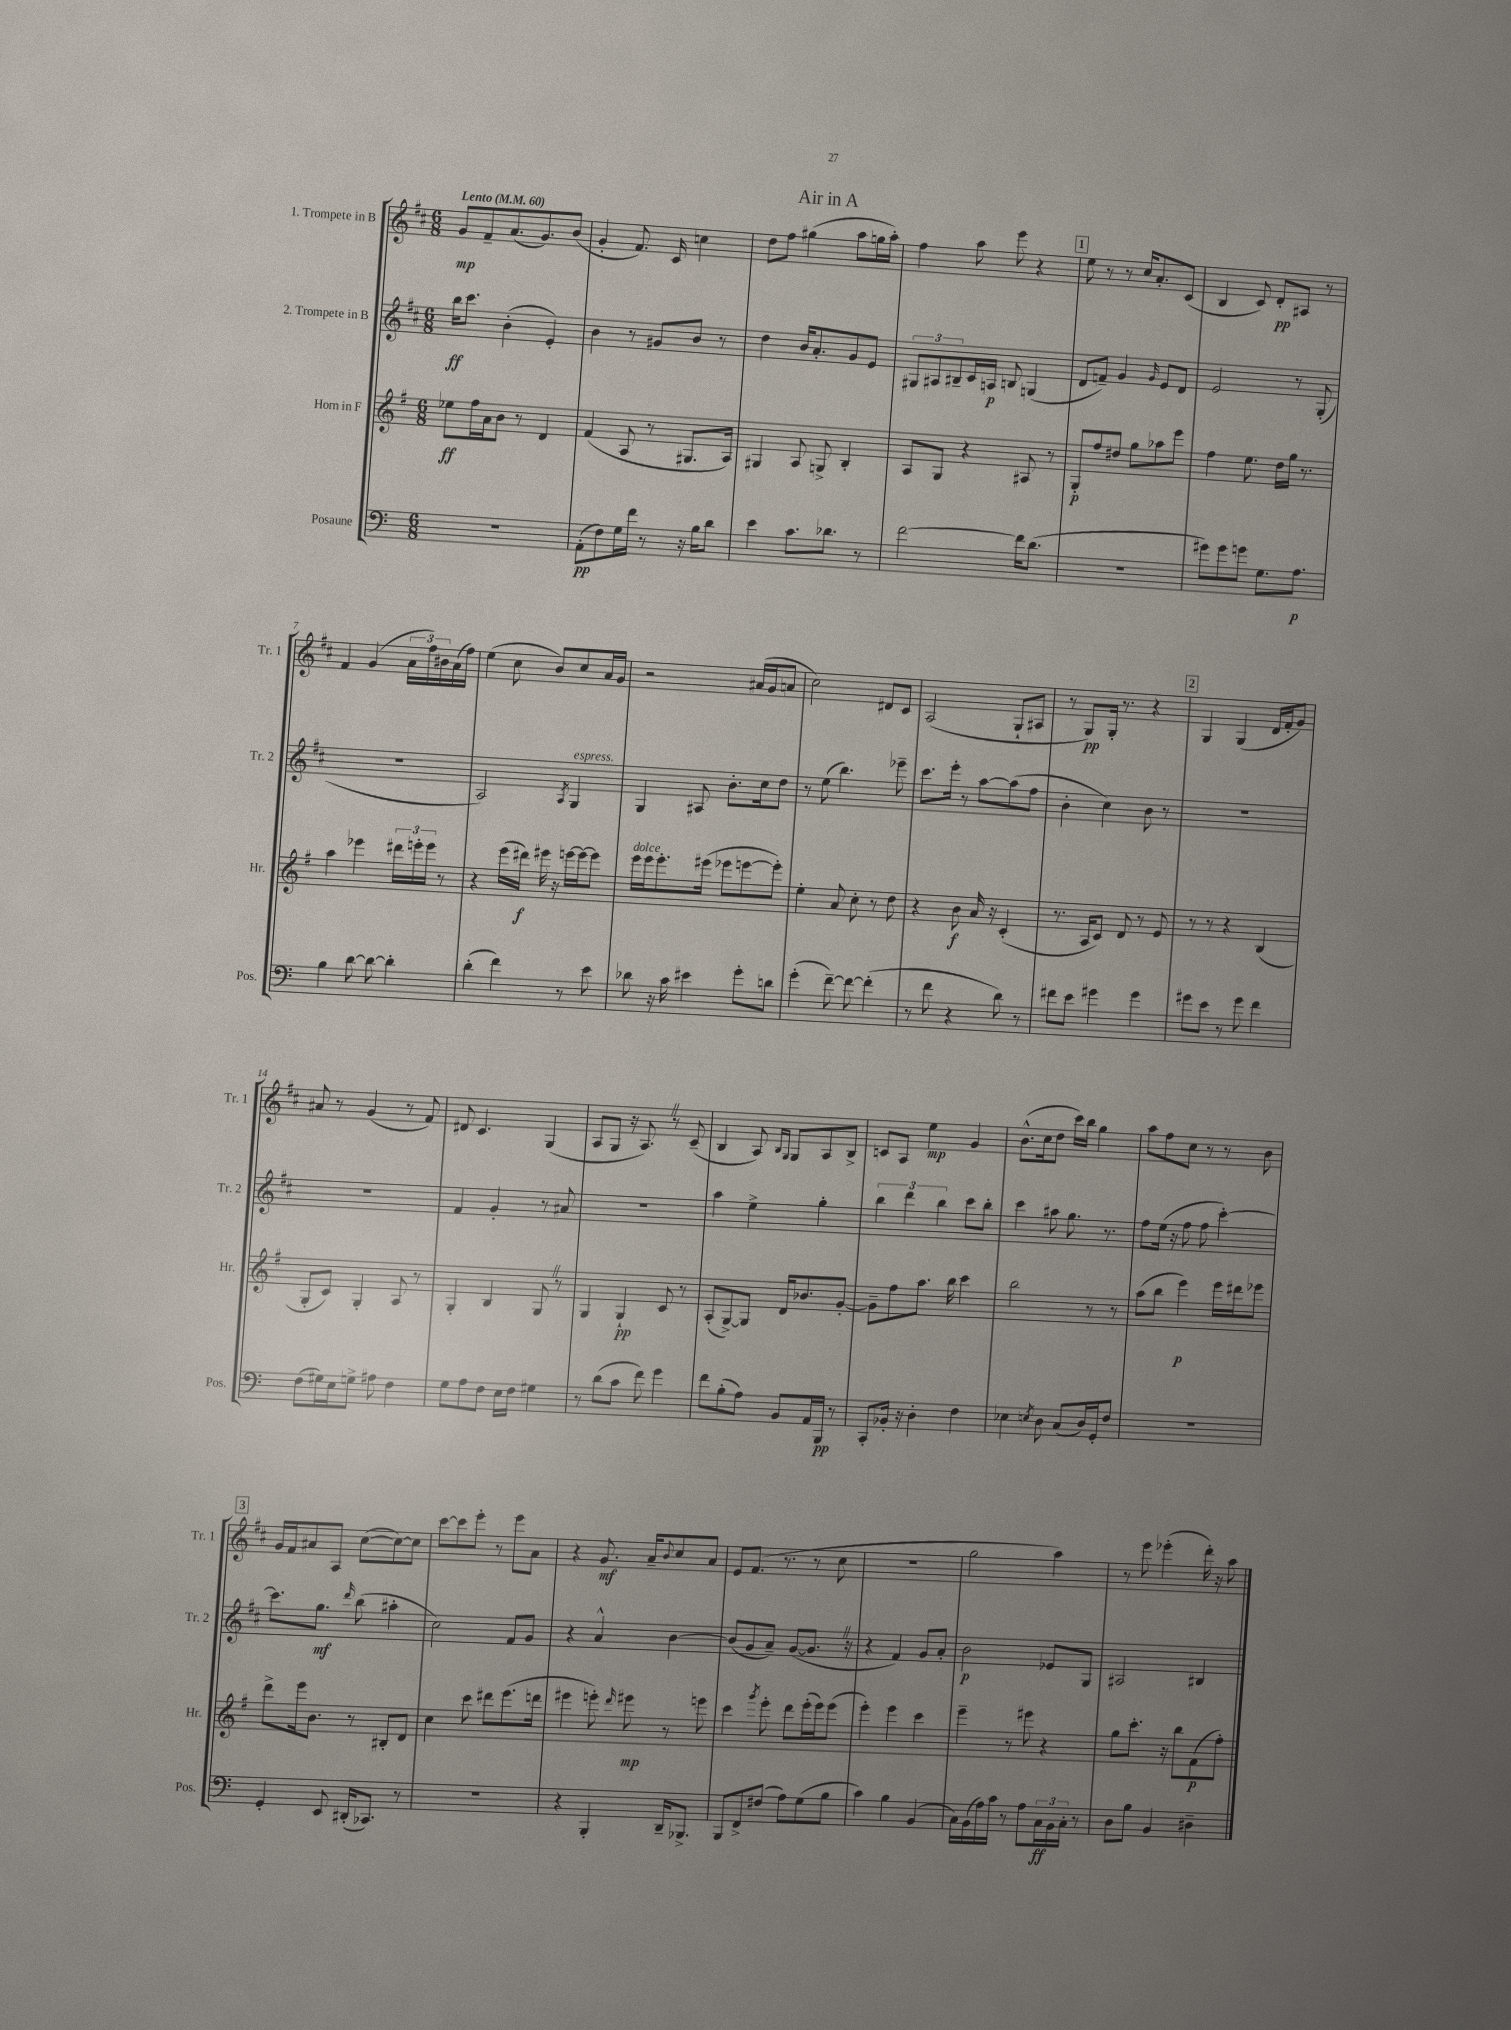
\header { title = "Air in A" }
<<
\new StaffGroup <<
\new Staff = "s0" \with { instrumentName = "1. Trompete in B" shortInstrumentName = "Tr. 1" } {
    \clef treble \key d \major \numericTimeSignature \time 6/8 \tempo "Lento" 4 = 60
    g'8\mp fis'8-- a'8.( g'8.) b'8( |
    g'4-. fis'8.) cis'16 c''4 |
    d''8 fis''8 gis''4( a''8 g''16 a''16-.) |
    fis''4 a''8 e'''8 r4 |
    \mark \markup { \box "1" } e''8 r8 r8 cis''16 a'8.-. cis'8( |
    b4 cis'8) d'8-.\pp ais8 r8 |
    fis'4 g'4( \tuplet 3/2 { a'16 fis''16) bis'16 } a'16( fis''16) |
    e''4( cis''8 b'8) cis''8 a'16 g'16 |
    r2 ais'16( g'16 a'8 |
    cis''2) dis'8 cis'8 |
    a2( g8-! ais8 |
    r8 g8\pp) g16-. r8. r4 |
    \mark \markup { \box "2" } g4 g4( d'16 fis'16-. g'8) |
    ais'8 r8 g'4( r8 fis'8) |
    dis'8 cis'4. g4( |
    a8 g8 r16 a8.) \once \override BreathingSign.text = \markup { \musicglyph "scripts.caesura.straight" } \breathe r8 cis'8--( |
    b4 a8) \grace { b16 g16 } g8 a8 b8-> |
    c'8 a8 e''4\mp g'4 |
    b'8.-^( cis''16 d''8 cis'''16) b''16 g''4 |
    a''8 fis''8 cis''8 r8 r8 b'8 |
    \mark \markup { \box "3" } g'16 fis'16 ais'8 a8 cis''8~( cis''8~) cis''8 |
    cis'''8~ cis'''8 e'''8-. r8 e'''8 a'8 |
    r4 g'8.\mf a'16-- \appoggiatura { b'8 } cis''8 a'8 |
    e'8 fis'8.( r8. r8 cis''8 |
    R2. |
    g''2 a''4) |
    r8 e'''8 ees'''4-.( d'''16-.) r16 a''8 \bar "|." |
}
\new Staff = "s1" \with { instrumentName = "2. Trompete in B" shortInstrumentName = "Tr. 2" } {
    \clef treble \key d \major \numericTimeSignature \time 6/8
    b''16\ff cis'''8. b'4-.( e'4-.) |
    b'4 r8 gis'8 b'8 r8 |
    d''4 b'16 a'8.-. g'8 e'8 |
    \tuplet 3/2 { gis8 ais8 bis8-- } cis'16 a16\p b8 g4( |
    \mark \markup { \box "1" } d'8 f'8--) g'4 \grace { g'16 } e'8 d'8 |
    e'2 r8 g8-.( |
    R2. |
    a2) \acciaccatura { a8 } g4^\markup { \italic "espress." } |
    g4 ais8 b'8.-. cis''16 d''8 |
    r8 e''8( b''4.) ees'''8-- |
    cis'''8. e'''16-. r8 a''8~ a''8( fis''8 |
    b'4-. cis''4) b'8 r8 |
    \mark \markup { \box "2" } R2. |
    R2. |
    fis'4 g'4-. r8 ais'8 |
    R2. |
    a''4 e''4-> g''4-. |
    \tuplet 3/2 { b''4 d'''4 b''4 } cis'''8 b''8-. |
    cis'''4 ais''8 g''8. r8. |
    fis''8 e''16( r16 fis''8 fis''8 cis'''4~-.) |
    \mark \markup { \box "3" } cis'''8. g''8.\mf \grace { d'''16 } b''8( ais''4-. |
    cis''2) fis'8 g'8 |
    r4 a'4-^ b'4~ |
    b'8( g'8 a'8--) g'8~( g'8. \once \override BreathingSign.text = \markup { \musicglyph "scripts.caesura.straight" } \breathe r16 |
    r4 fis'4) g'8 a'8-. |
    b'2\p ees'8 g8 |
    ais2 bis4 \bar "|." |
}
\new Staff = "s2" \with { instrumentName = "Horn in F" shortInstrumentName = "Hr." } {
    \clef treble \key g \major \numericTimeSignature \time 6/8
    ees''8\ff fis''16 a'16 b'8 r8 d'4 |
    fis'4( a8 r8 gis8. a16) |
    gis4 a8 g8-> b4-. |
    a8 g8 r4 ais8 r8 |
    \mark \markup { \box "1" } g8-.\p fis''8 dis''8 g''8 aes''8 e'''8 |
    fis''4 e''8. d''16 g''16 r8. |
    a''4 ees'''4 \tuplet 3/2 { dis'''16 e'''16-. e'''16 } r8 |
    r4 e'''16( dis'''16\f) eis'''16 r16 e'''16~ e'''16~ e'''8 |
    e'''16^\markup { \italic "dolce" } e'''16 e'''8.-. eis'''16( ees'''8 e'''8~ e'''8-.) |
    e''4-. a'8 c''8-. r8 d''8 |
    r4 b'8\f a'16 r16 c'4-.( |
    r8. a16 c'8) d'8 r8 e'8 |
    \mark \markup { \box "2" } r8 r8 r4 b4( |
    g8-. c'8) g4-. a8 r8 |
    g4-. b4 g8 \once \override BreathingSign.text = \markup { \musicglyph "scripts.caesura.straight" } \breathe r8 |
    g4 g4-!\pp c'8 r8 |
    a8-.( g8~->) g8 d'16 bes'8. g'8~-. |
    g'8-- fis''8 a''8. b''16 c'''4 |
    b''2 r8 r8 |
    a''8( b''8 e'''4\p) e'''16 dis'''16 ees'''8 |
    \mark \markup { \box "3" } d'''8-> e'''16 b'8. r8 bis8-. d'8 |
    c''4 c'''8 dis'''8 e'''8.( d'''16 |
    eis'''4 e'''8-.) \grace { d'''16 } eis'''8\mp r8 e'''8 |
    c'''4 \acciaccatura { g'''8 } e'''8-. d'''8 e'''16-.( e'''16) e'''8( |
    e'''4-.) e'''4 c'''4 |
    e'''4-- r8 eis'''8 r4 |
    g''8 c'''8.-. r16 b''8 fis'8\p( fis''8-.) \bar "|." |
}
\new Staff = "s3" \with { instrumentName = "Posaune" shortInstrumentName = "Pos." } {
    \clef bass \key c \major \numericTimeSignature \time 6/8
    R2. |
    a,8-.\pp( f8) g16 f'16 r8 r16 b16 d'8 |
    e'4 c'8. des'8. r8 |
    f'2~ f'16 d'8.( |
    \mark \markup { \box "1" } R2. |
    gis'8) gis'8 g'8 g8. a8.\p |
    b4 d'8~ d'8~ d'4-. |
    d'4-.( f'4) r8 e'8 |
    des'8 r16 c'16 eis'4 g'8-. d'8 |
    g'4-.( f'8~--) f'8~ f'4-.( |
    r8 f'8 r4 d'8) r8 |
    fis'8 e'8 gis'4 gis'4 |
    \mark \markup { \box "2" } gis'8 e'8 r8 gis'8 f'4 |
    f8( gis16) e16 g8-> ais8 f4 |
    g8 a8 f8 e16 f16 gis4 |
    r8 d'8( c'8 f'8) g'4 |
    f'8 b8-.( a8) b,8 a,16 b,,16\pp r8 |
    c,8-. bes,16-. r16 d4-. f4 |
    ees4 \acciaccatura { e8 } d8 c8( d16) g,16-. f8 |
    R2. |
    \mark \markup { \box "3" } g,4-. e,8 dis,16-.( ces,8.) r8 |
    R2. |
    r4 b,,4-. d,16-- bes,,8.-> |
    b,,8 f,8-> fis8( a8) g8( b8 |
    c'4) b4 b,4( |
    c16) b,16( a16) c'16 r8 a8 \tuplet 3/2 { c16\ff b,16 c16-. } r8 |
    d8 b8 b,4 dis4-- \bar "|." |
}
>>
>>
